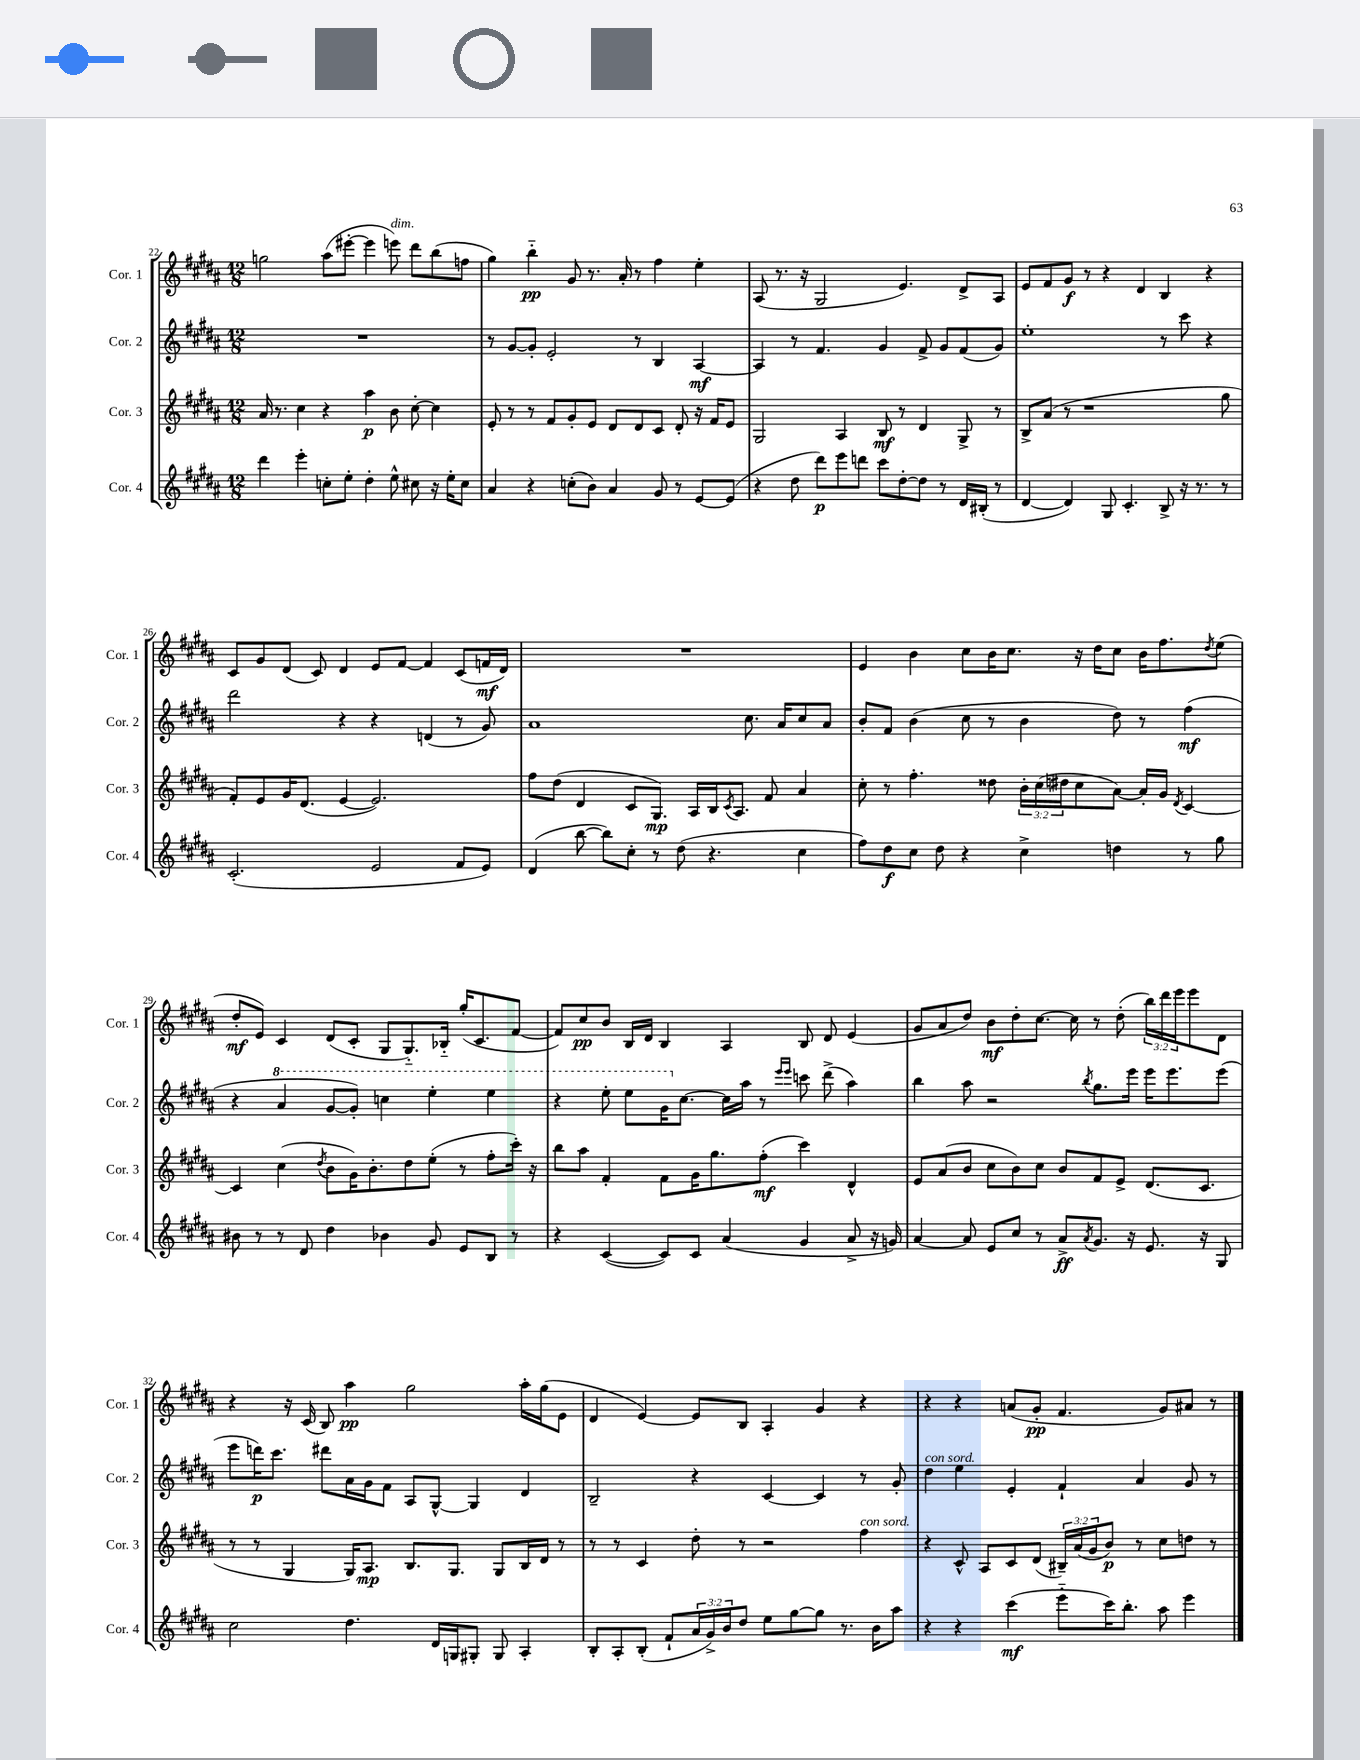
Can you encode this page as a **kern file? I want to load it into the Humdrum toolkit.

**kern	**kern	**kern	**kern
*staff4	*staff3	*staff2	*staff1
*clefG2	*clefG2	*clefG2	*clefG2
*k[f#c#g#d#a#]	*k[f#c#g#d#a#]	*k[f#c#g#d#a#]	*k[f#c#g#d#a#]
*M12/8	*M12/8	*M12/8	*M12/8
4ddd#	16a#	1.r	2gg
.	8.r	.	.
4eee'	4cc#	.	.
8cc'	4r	.	(8aa#
8ee'	.	.	[8eee#'
4dd#'	4aa#	.	4eee#]
8ee^^	8b	.	8eee)
8cc#	[8cc#'	.	8ddd#
16r	4cc#]	.	(8bb
16ee'	.	.	.
8cc#	.	.	8ff
=	=	=	=
4a#	8e'	8r	4gg#)
.	8r	[8g#	.
4r	8r	8g#']	4bb'~
.	8f#	2e'	.
(8cc'	8g#'	.	8g#
8b)	8e	.	8.r
4a#	8d#	.	.
.	.	.	16a#'
.	8d#	8r	8r
8g#	8c#	4B	4ff#
8r	8d#'	.	.
[8e	16r	[4A#	4ee'
.	16f#	.	.
(8e]	8e	.	.
=	=	=	=
4r	2G#	4A#]	(8A#
.	.	.	8.r
8dd#	.	8r	.
.	.	.	16r
8ddd#)	.	4.f#	2G#
8eee	4A#	.	.
8ddd	.	.	.
8ccc#	8B	4g#	.
[8dd#'	8r	.	4.e)
8dd#]	4d#	8f#^	.
8r	.	8g#	.
16d#	8G#^	(8f#	8d#^
(16B#'	.	.	.
8r	8r	8g#)	8A#
=	=	=	=
[4d#	8B^	1ee'	8e
.	(8a#	.	8f#
4d#])	8r	.	8g#
.	1r	.	8r
8G#	.	.	4r
4.c#'	.	.	.
.	.	.	4d#
8B^	.	8r	4B
16r	.	8ccc#	.
8.r	.	.	.
.	.	4r	4r
8r	8gg#	.	.
=	=	=	=
(2.c#'	8f#')	2ddd#	8c#
.	8e	.	8g#
.	16g#	.	(8d#
.	(8.d#	.	.
.	.	.	8c#)
.	[4e	4r	4d#
2e	2.e])	4r	8e
.	.	.	[8f#
.	.	(4d	4f#]
8f#	.	8r	(8c#
8e)	.	8g#)	16f
.	.	.	16d#)
=	=	=	=
(4d#	8ff#	1a#	1.r
.	(8dd#	.	.
[8bb	4d#	.	.
8bb])	.	.	.
8cc#'	8c#	.	.
8r	8.G#)	.	.
(8dd#	.	.	.
.	16A#	.	.
4.r	16B	.	.
.	8qc#	.	.
.	8.A#	.	.
.	.	8.cc#	.
.	8f#	.	.
.	.	16a#	.
4cc#	4a#	8cc#	.
.	.	8a#	.
=	=	=	=
8ff#)	8cc#'	8b'	4e
8dd#	8r	8f#	.
8cc#	4.ff#'	(4b	4b
8dd#	.	.	.
4r	.	8cc#	8cc#
.	8dd##	8r	16b
.	.	.	8.cc#
4cc#^	24b'	4b	.
.	(24cc#	.	.
.	24dd#	.	.
.	8cc#	.	16r
.	.	.	16dd#
4dd	[8a#)	8dd#)	8cc#
.	16a#']	8r	16b
.	16g#	.	8.ff#
.	8qd#	.	.
8r	[4c#	(4ff#	.
.	.	.	8qdd#
8gg#	.	.	(8ee
=	=	=	=
8b#	4c#]	4r	8dd#'
8r	.	.	8e)
8r	(4cc#	4aa#	4c#
8d#	.	.	.
.	8qdd#	.	.
4dd#	8b	[8gg#	(8d#
.	16g#)	8gg#'])	8c#'
.	8.b'	.	.
4b-	.	4ccc	8G#
.	8dd#	.	8.G#'~)
8g#	(8ee'	4eee'	.
.	.	.	16B-'~
8e	8r	.	(16gg#'
.	.	.	8.c#
8B	8ff#'	4eee	.
8r	16ccc#')	.	[8f#
.	16r	.	.
=	=	=	=
4r	8bb	4r	8f#])
.	8aa#	.	8cc#
([4c#	4f#'	8eee'	8b
.	.	8eee	16B
.	.	.	16d#
8c#])	8f#	16gg#	4B
.	.	[8.cc#	.
8c#	16g#	.	.
.	8.gg#	.	.
(4a#	.	16cc#]	4A#
.	.	16aa#	.
.	(8ff#'	8r	.
.	.	16qqeee	.
.	.	16qqeee	.
4g#	4ccc#)	8ccc	8B
.	.	(8ddd#^	8d#
8a#^	4d#^^	4aa#)	(4e
16r	.	.	.
16g)	.	.	.
=	=	=	=
[4a#	8e	4bb	8g#
.	(8a#	.	8a#
8a#]	8b	8aa#	8dd#)
8e	8cc#	2r	8b
8cc#	8b)	.	8dd#'
8r	8cc#	.	[8.cc#
8a#^	8b	.	.
.	.	.	16cc#]
8qa#	.	8qbb	.
8.g#	8f#	8.gg#	8r
.	8e^	.	(8dd#'
16r	.	16eee	.
8.e	(8.d#	16eee	24bb)
.	.	.	24ddd#
.	.	8.eee	.
.	.	.	24eee
.	.	.	8eee
16r	8.c#	.	.
8G#	.	(8eee	8d#
=	=	=	=
2cc#	8r	8eee	4r
.	8r	16ddd)	.
.	.	8.ccc#	.
.	4G#	.	16r
.	.	.	(16c#
.	.	8ddd#	8B)
4.dd#	16G#)	16a#	4aa#
.	8.A#	16g#	.
.	.	8f#	.
.	8.B	8A#	2gg#
16d#	.	[8G#^^	.
16G	8.G#	.	.
8G#'	.	4G#]	.
8G#	8G#	.	.
4A#'	16B	4d#	16aa#'
.	16d#	.	(16gg#
.	8r	.	8e
=	=	=	=
8B'	8r	2B~	4d#
8A#'	8r	.	.
(8B'	4c#	.	[4e)
8f#`	.	.	.
24a#	8dd#'	4r	8e]
24g#^)	.	.	.
24b	.	.	.
8dd#	8r	.	8B
8ee	2r	[4c#	4A#'
[8gg#	.	.	.
8gg#]	.	4c#]	4g#
8.r	.	.	.
.	4ff#	8r	4r
16b	.	.	.
8aa#	.	8g#'	.
=	=	=	=
4r	4r	4dd#	4r
4r	8c#^^	4ee	4r
.	8A#	.	.
(4ccc#	8c#	4e'	(8a
.	(8d#	.	8g#'
8eee'~	24B#~)	4f#`	4.f#
.	(24a#	.	.
.	24g#	.	.
16ccc#)	8b)	.	.
8.bb'	.	.	.
.	8r	4a#	.
8aa#	8cc#	.	8g#)
4eee	8dd	8g#	8a#
.	8r	8r	8r
==	==	==	==
*-	*-	*-	*-
